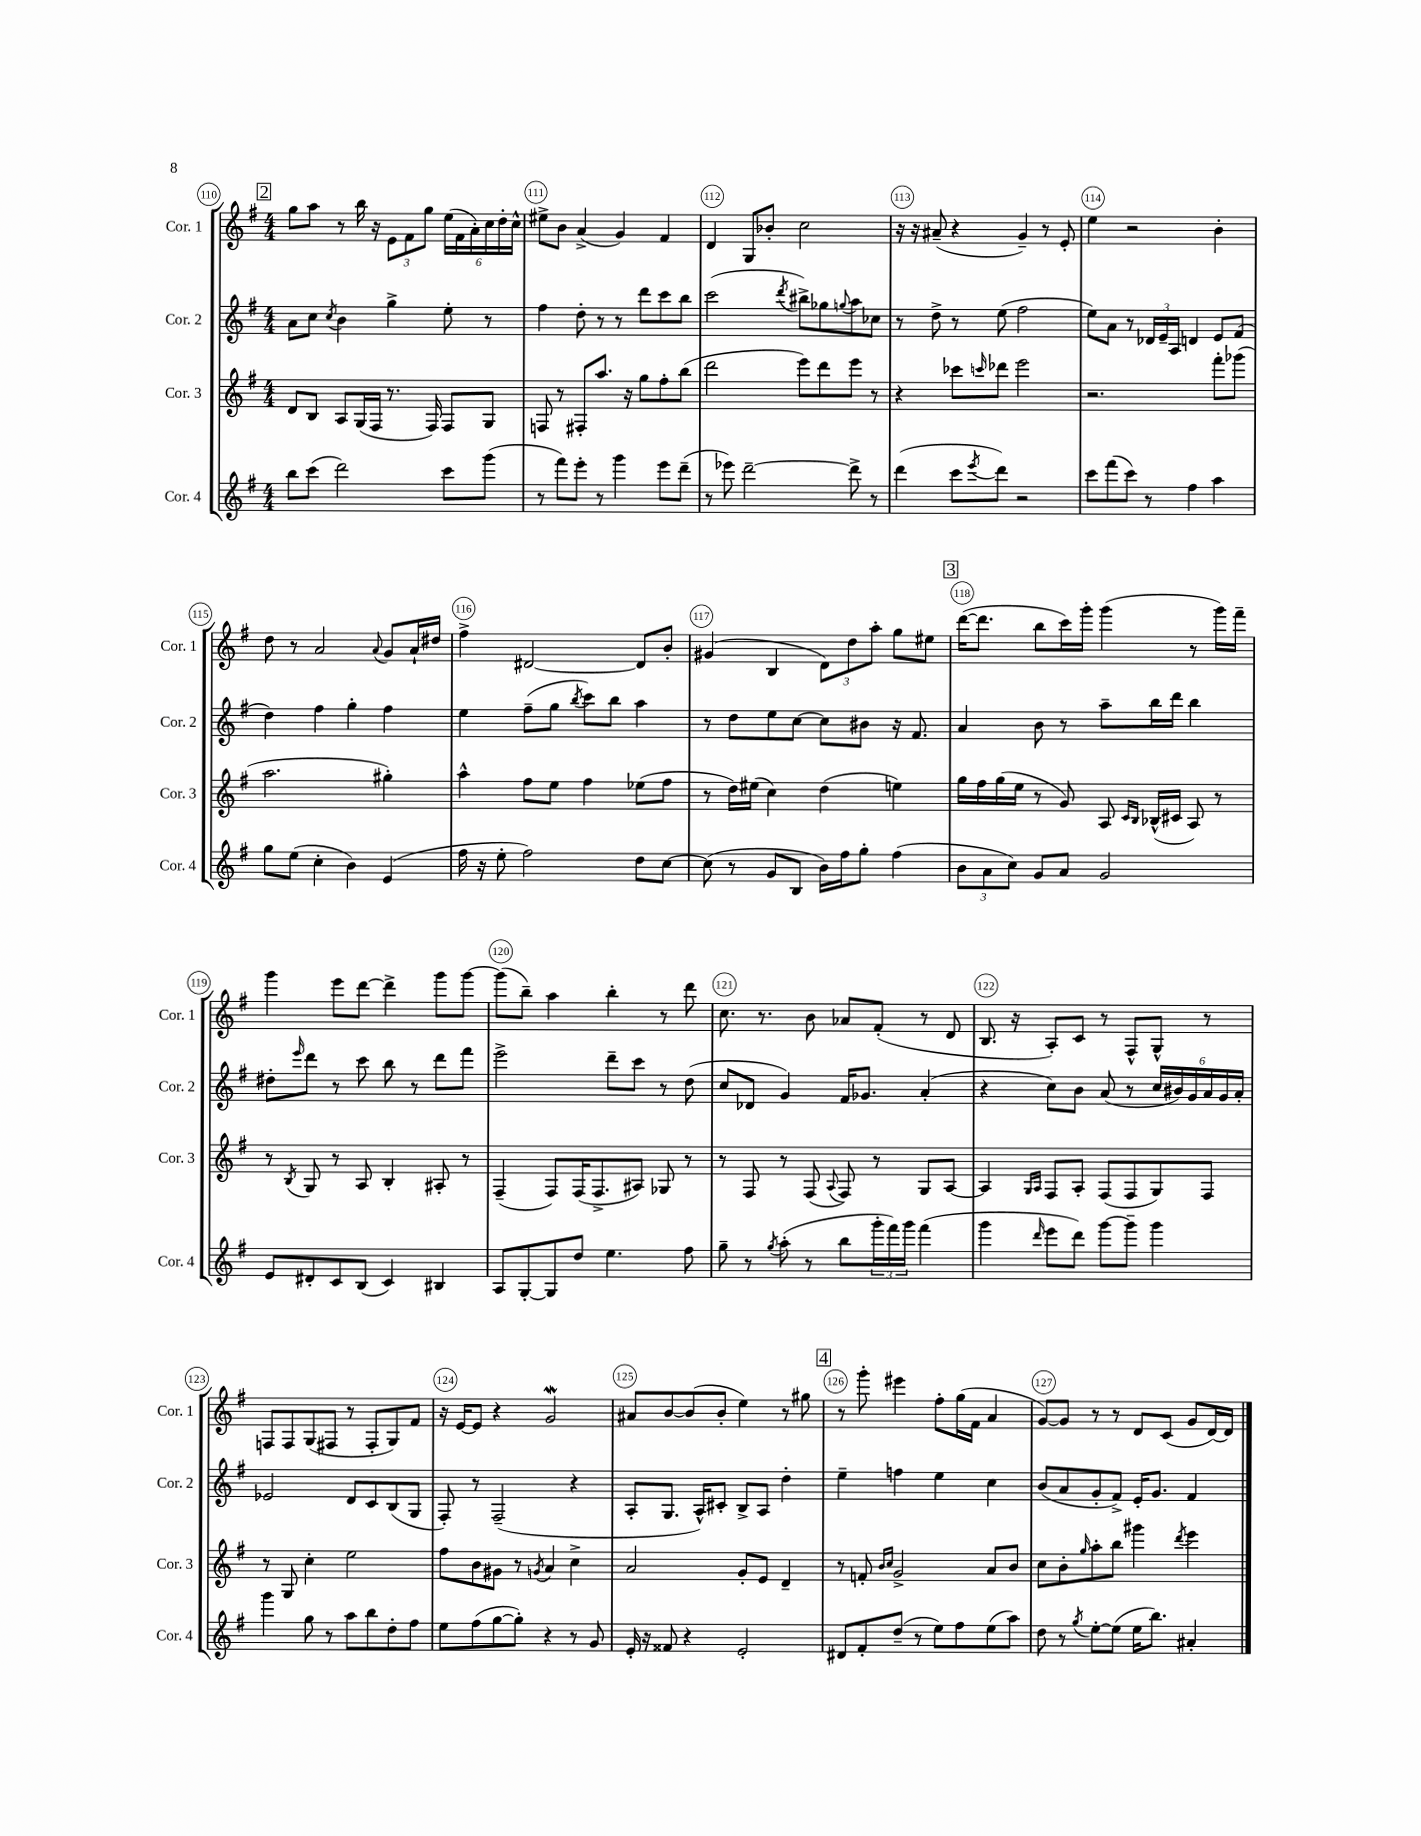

**kern	**kern	**kern	**kern
*part4	*part3	*part2	*part1
*staff4	*staff3	*staff2	*staff1
*I"Cor. 4	*I"Cor. 3	*I"Cor. 2	*I"Cor. 1
*I'Cor. 4	*I'Cor. 3	*I'Cor. 2	*I'Cor. 1
*clefG2	*clefG2	*clefG2	*clefG2
*k[f#]	*k[f#]	*k[f#]	*k[f#]
*M4/4	*M4/4	*M4/4	*M4/4
!!LO:REH:place=s1:t=2
=110	=110	=110	=110
8bb\L	8d/L	8a\L	8gg\L
(8ccc\J	8B/J	8cc\J	8aa\J
.	.	8qcc/	.
2ddd\)	8A/L	4b\	8r
.	(16G/L	.	16bb\
.	16F#/JJ	.	16r
.	8.r	4gg^\	12e\L
.	.	.	12f#\
.	.	.	12gg\J
.	16F#/)	.	.
8ccc\L	8F#/L	8ee'\	(24ee\LL
.	.	.	24f#\
.	.	.	24a'\)
(8ggg\J	8G/J	8r	24cc\
.	.	.	24dd'\
.	.	.	24cc^^\JJ
=111	=111	=111	=111
8r	8Fn/	4ff#\	8ee#X^\L
8fff#\L)	8r	.	8b\J
8eee'\J	8F#X'/L	8dd'\	(4a^/
8r	8.aa/J	8r	.
4ggg\	.	8r	4g/)
.	16r	.	.
.	8gg\L	8ddd\L	.
8eee\L	8ff#'\	8ccc\	4f#/
(8ddd~\J	(8bb\J	8bb\J	.
=112	=112	=112	=112
8r	2ddd\	(2ccc\	4d/
8eee-X\)	.	.	.
[2ddd~\	.	.	8G/L
.	.	.	8b-X'/J
.	.	8qddd/	.
.	8eee\L)	8bb#X^\L)	2cc\
.	8ddd\	8gg-X\	.
.	.	8qqggn/	.
8ddd^\]	8eee\J	8aa\	.
8r	8r	8cc-X\J	.
=113	=113	=113	=113
(4ddd\	4r	8r	16r
.	.	.	16r
.	.	8dd^\	(8a#X~/
8ccc\L	8ccc-X\L	8r	4r
8qeee/	16qqcccn/	.	.
8ddd\J)	8ddd-X\J	(8ee\	.
2r	2eee\	2ff#\	4g~/)
.	.	.	8r
.	.	.	8e'/
=114	=114	=114	=114
8ccc\L	2.r	8ee\L)	4ee\
(8fff#\	.	8a\J	.
8ccc\J)	.	8r	2r
8r	.	24d-X/LL	.
.	.	24e~/	.
.	.	24A/JJ	.
4ff#\	.	4dn/	.
4aa\	8fff#'\L	8e/L	4b'\
.	(8ggg-X\J	(8f#/J	.
!!LO:LB:g=z
=115	=115	=115	=115
8gg\L	2.aa\	4dd\)	8dd\
(8ee\J	.	.	8r
4cc'\	.	4ff#\	2a/
4b\)	.	4gg'\	.
.	.	.	8qqa/
(4e/	4gg#X'\)	4ff#\	8g/L
.	.	.	16a`/L
.	.	.	16dd#X/JJ
=116	=116	=116	=116
16ff#\	4aa^^\	4ee\	4ff#^\
16r	.	.	.
8ee'\	.	.	.
2ff#\)	8ff#\L	(8ff#~\L	[2d#X/
.	8ee\J	8gg\J	.
.	.	8qbb/	.
.	4ff#\	8ccc\L)	.
.	.	8bb\J	.
8dd\L	(8ee-X\L	4aa\	8d#/L]
[8cc\J	8ff#\J	.	8b'/J
=117	=117	=117	=117
(8cc\]	8r	8r	(4g#X/
8r	16dd\LL)	8dd\L	.
.	(16ee#X\JJ	.	.
8g/L	4cc\)	8ee\	4B/
8B/J	.	[8cc\J	.
16b\LL)	(4dd\	8cc\L]	12d\L)
16ff#\J	.	.	.
.	.	.	12dd\
8gg'\J	.	8b#X\J	.
.	.	.	12aa'\J
(4ff#\	4een\)	16r	8gg\L
.	.	8.f#/	.
.	.	.	8ee#X\J
!!LO:REH:place=s1:t=3
=118	=118	=118	=118
12b\L	16gg\LL	4a/	([16ddd\KL
.	16ff#\	.	8.ddd\J]
12a\	.	.	.
.	(16gg\	.	.
12cc\J)	.	.	.
.	16ee\JJ	.	.
8g/L	8r	8b\	8bb\L
8a/J	8g/)	8r	16ccc\L)
.	.	.	16ggg'\JJ
2g/	8A/	8aa~\L	(4ggg\
.	16qqc/LL	.	.
.	16qqB/JJ	.	.
.	(16B-X^^/LL	16bb\L	.
.	16c#X/JJ	16ddd\JJ	.
.	8A/)	4bb\	8r
.	8r	.	16ggg\LL)
.	.	.	16fff#~\JJ
!!LO:LB:g=z
=119	=119	=119	=119
8e/L	8r	8dd#X'\L	4ggg\
.	8qB/	16qqeee/	.
8d#X'/	8G/	8ddd\J	.
8c/	8r	8r	8eee\L
(8B/J	8A/	8ccc\	[8ddd\J
4c/)	4B'/	8bb\	4ddd^\]
.	.	8r	.
4B#X/	8A#X'/	8ddd\L	8ggg\L
.	8r	8fff#\J	[8ggg\J
=120	=120	=120	=120
8A/L	(4F#~/	2eee^\	(8ggg\L]
[8G'/	.	.	8bb~\J)
8G/]	8F#/L)	.	4aa\
8dd/J	(16F#/K	.	.
.	8.F#^/	.	.
4.ee\	.	8ddd~\L	4bb'\
.	8A#X/J)	8ccc\J	.
.	8G-X/	8r	8r
8ff#\	8r	(8dd\	8ddd\
=121	=121	=121	=121
8gg~\	8r	8cc/L	8.cc\
8r	8F#/	8d-X/J	.
.	.	.	8.r
8qgg/	.	.	.
(8aa'\	8r	4g/)	.
8r	(8F#/	.	8b\
.	8qqA/	.	.
8bb\L	8F#/)	16f#/KL	8a-X/L
.	.	8.g-X/J	.
24ggg'\L	8r	.	(8f#'/J
24fff#\)	.	.	.
24ggg\JJ	.	.	.
(4fff#\	8G/L	(4a'/	8r
.	[8A/J	.	8d/
=122	=122	=122	=122
4ggg\	4A/]	4r	8.B/
.	.	.	16r
.	16qqG/LL	.	.
16qqddd/	16qqA/JJ	.	.
8eee\L	8F#/L	8cc\L)	8A'/L)
8ddd\J)	8A'/J	8b\J	8c/J
[8ggg\L	(8F#/L	(8a/	8r
8ggg~\J]	8F#/	8r	8F#^^/L
4ggg\	8G/)	24cc/LL	8G^^/J
.	.	24b#X/)	.
.	.	24g/	.
.	8F#/J	24a/	8r
.	.	24g/	.
.	.	24a'/JJ	.
!!LO:LB:g=z
=123	=123	=123	=123
4ggg\	8r	2e-X/	8Fn/L
.	8G/	.	8F/
8gg\	4cc'\	.	(8G/
8r	.	.	8F#X/J
8aa\L	2ee\	8d/L	8r
8bb\	.	8c/	8F#'/L
8dd'\	.	(8B/	8G/)
8ff#\J	.	8G/J	8f#/J
=124	=124	=124	=124
8ee\L	8ff#\L	8F#'/)	16r
.	.	.	[16e/KL
(8ff#\	8b\	8r	8e/J]
[8gg\	8g#X\J	(2F#~/	4r
8gg'\J])	8r	.	.
.	8qgn/	.	.
4r	4a/	.	2gw/
8r	4cc^\	4r	.
8g/	.	.	.
=125	=125	=125	=125
16e'/	2a/	8A'/L	8a#X/L
16r	.	.	.
8f##X/	.	8.G/J	[8b/
4r	.	.	(8b/]
.	.	16A^^/KL)	.
.	.	8c#X'/J	8b'/J
2e'/	8g'/L	8B^/L	4ee\)
.	8e/J	8A/J	.
.	4d~/	4dd'\	8r
.	.	.	8gg#X\
!!LO:REH:place=s1:t=4
=126	=126	=126	=126
8d#X/L	8r	4ee~\	8r
8f#'/	8fn'/	.	8ggg'\
.	16qqb/LL	.	.
.	16qqcc/JJ	.	.
(8dd~/J	2g^/	4ffn\	4eee#X\
8r	.	.	.
8ee\L)	.	4ee\	8ff#'\L
8ff#\	.	.	(16gg\L
.	.	.	16f#\JJ
(8ee\	8a/L	4cc\	4a/
8aa\J)	8b/J	.	.
=127	=127	=127	=127
8dd\	8cc\L	(8b/L	[8g/L)
8r	8b'\	8a/	8g/J]
8qgg/	16qqgg/	.	.
[8ee'\L	8aa'\	8g'/	8r
(8ee\J]	8bb\J	8f#^/J)	8r
16ee\KL	4ggg#X\	16e'/KL	8d/L
8.bb\J)	.	8.g/J	.
.	.	.	(8c/J
.	8qddd/	.	.
4a#X'/	4eee\	4f#/	8g/L
.	.	.	[16d/L)
.	.	.	16d/JJ]
==	==	==	==
*-	*-	*-	*-
